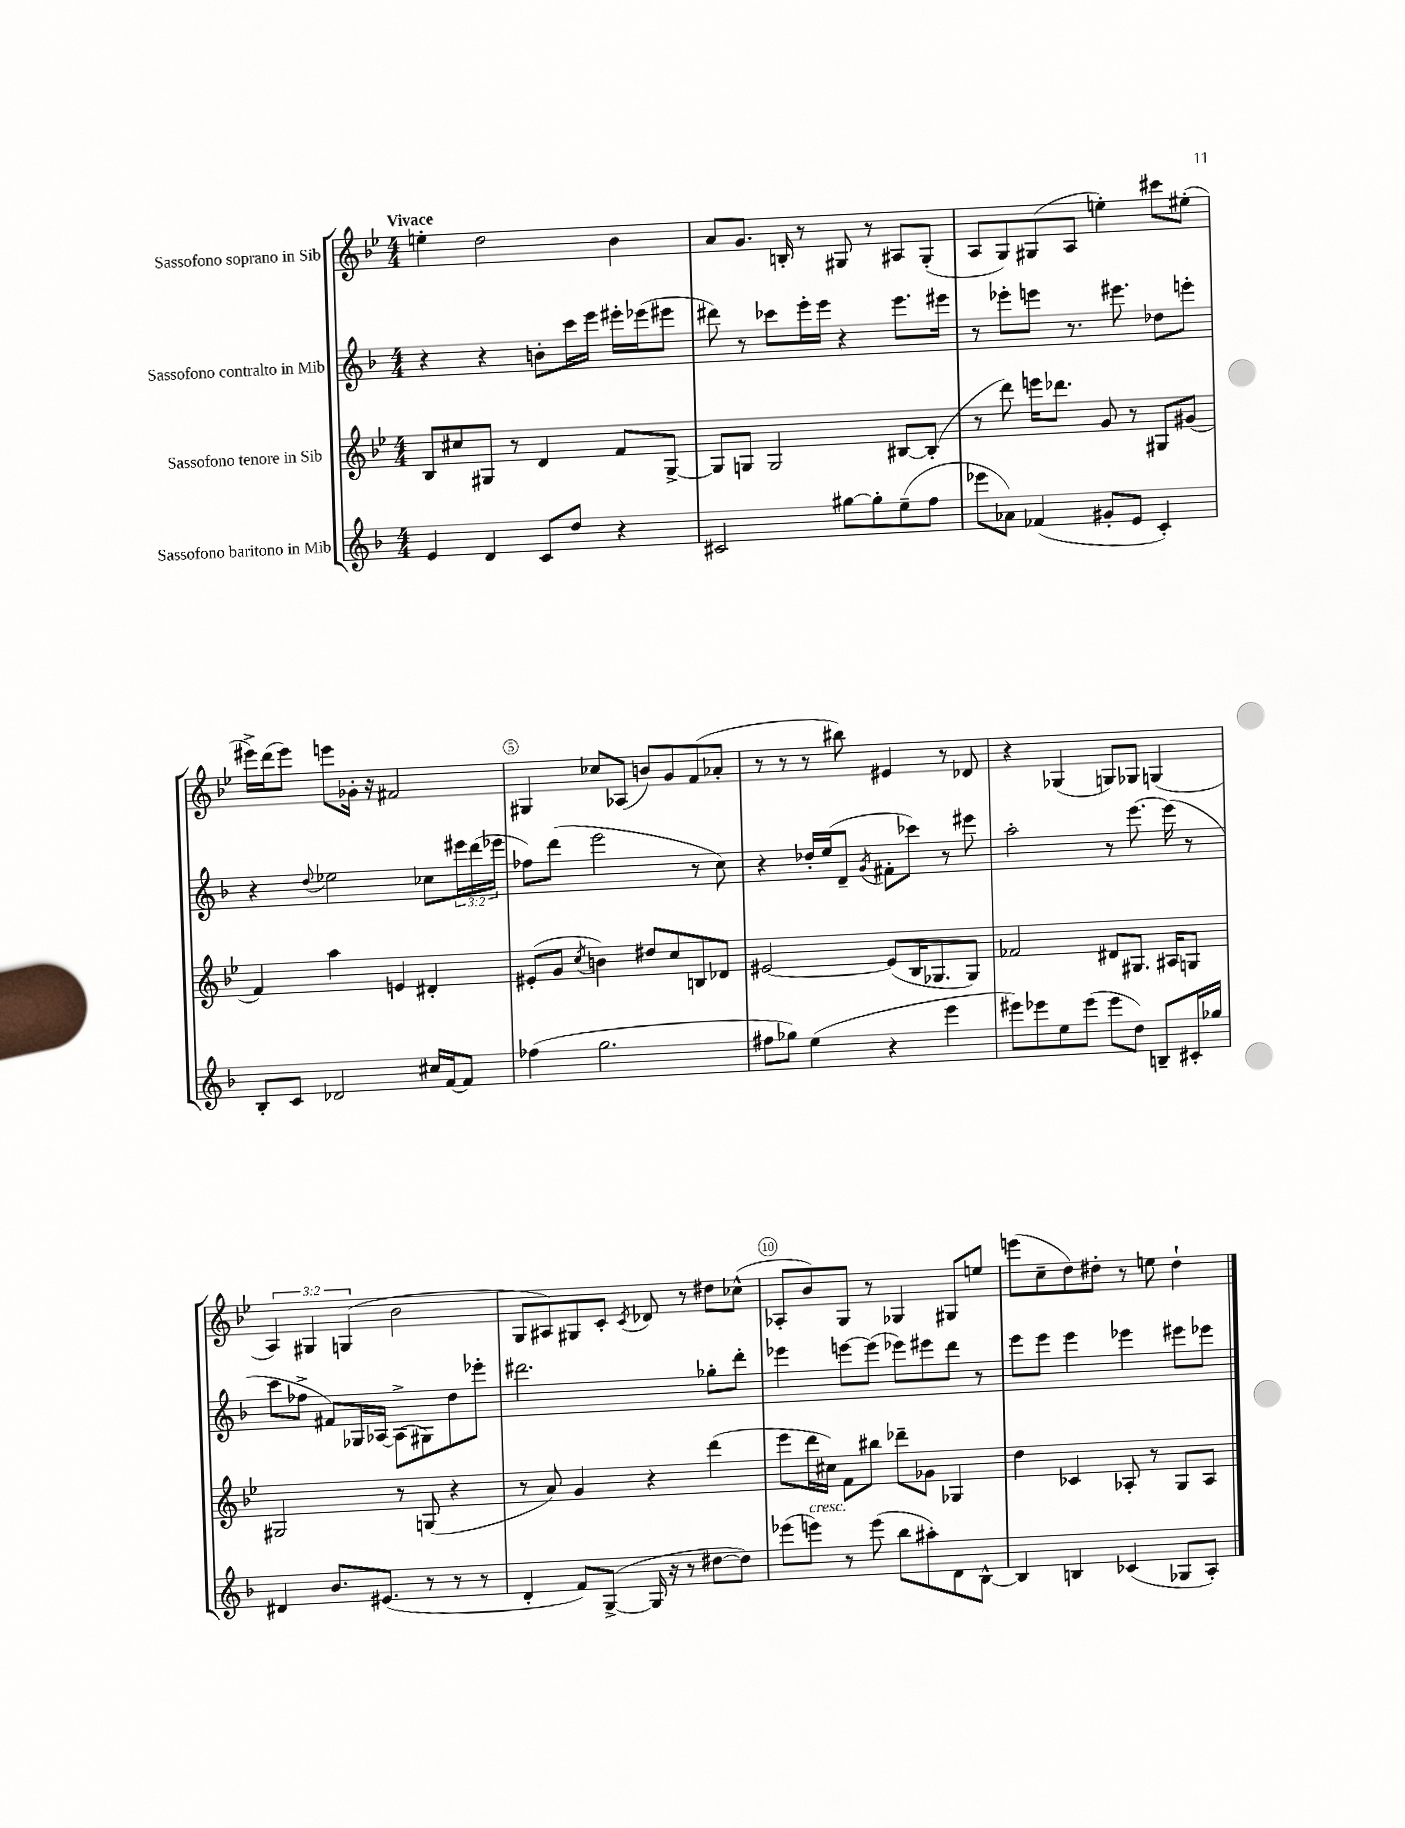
<<
\new StaffGroup <<
\new Staff = "s0" \with { instrumentName = "Sassofono soprano in Sib" } {
    \clef treble \key bes \major \numericTimeSignature \time 4/4 \override Staff.TupletNumber.text = #tuplet-number::calc-fraction-text \tempo "Vivace"
    e''4-. d''2 bes'4 |
    a'8 g'8. b16-. r8 gis8 r8 ais8 gis8-.( |
    a8 g8) gis8( a8 e''4-.) cis'''8 eis''8-.( |
    eis'''16->) d'''16( eis'''8) e'''8 ges'16-. r16 fis'2 |
    gis4 ces''8 aes8( b'8) g'8 f'8( aes'8-. |
    r8 r8 r8 bis''8) eis'4 r8 des'8 |
    r4 ges4( g8) ges8 g4( |
    \tuplet 3/2 { a4) gis4 g4( } bes'2 |
    g8 ais8) gis8 c'8-. \acciaccatura { c'8 } des'8 r8 dis''8 ces''8-^( |
    aes8-. bes'8) g8 r8 ges4 gis8 e''8 |
    e'''8( c''8-- d''8) dis''8-. r8 e''8 dis''4-! \bar "|." |
}
\new Staff = "s1" \with { instrumentName = "Sassofono contralto in Mib" } {
    \clef treble \key f \major \numericTimeSignature \time 4/4 \override Staff.TupletNumber.text = #tuplet-number::calc-fraction-text
    r4 r4 b'8-. c'''16 e'''16 eis'''16-. ees'''16( eis'''8 |
    dis'''8) r8 ces'''8 e'''16-. e'''16 r4 e'''8. eis'''16 |
    r8 ees'''8-. e'''8 r8. eis'''8. des''8 e'''8-. |
    r4 \appoggiatura { d''8 } ees''2 ces''8 \tuplet 3/2 { eis'''16 d'''16( ees'''16 } |
    fes''8) d'''8( e'''2 r8 c''8) |
    r4 des''16-. e''16( d'8-- \acciaccatura { g'8 } fis'8-. ces'''8) r8 eis'''8 |
    a''2-. r8 e'''8.~ e'''16( r8 |
    c'''8 fes''8-> fis'8) ges16 aes16~ aes8->( gis8) d''8 ees'''8-. |
    dis'''2. ges''8-. dis'''8-. |
    ees'''4 e'''8~ e'''8( ees'''8) eis'''8 d'''8 r8 |
    e'''8 e'''8 e'''4 ees'''4 eis'''8 ees'''8 \bar "|." |
}
\new Staff = "s2" \with { instrumentName = "Sassofono tenore in Sib" } {
    \clef treble \key bes \major \numericTimeSignature \time 4/4
    bes8 cis''8 gis8 r8 d'4 f'8 gis8~-> |
    gis8 g8 g2 bis8~ bis8-.( |
    r8 d'''8) e'''16 des'''8. g'8 r8 gis8 gis'8( |
    f'4) a''4 e'4 dis'4-. |
    eis'8-.( g'8 \acciaccatura { c''8 } b'4) dis''8 c''8 b8 des'8 |
    eis'2~ eis'8( bes16 ges8. ges8) |
    fes'2 dis'8 gis8. ais16 g8 |
    gis2 r8 g8( r4 |
    r8 a'8) g'4 r4 d'''4( |
    ees'''8 d'''16 cis''16) f'8 bis''8 des'''8-- ges'8 ges4 |
    d''4 ces'4 aes8-. r8 g8 aes8 \bar "|." |
}
\new Staff = "s3" \with { instrumentName = "Sassofono baritono in Mib" } {
    \clef treble \key f \major \numericTimeSignature \time 4/4
    e'4 d'4 c'8 d''8 r4 |
    cis'2 gis''8~ gis''8-. e''8--( f''8 |
    ees'''8 aes'8) fes'4( gis'8-. e'8 c'4-.) |
    bes8-. c'8 des'2 cis''16 f'16~ f'8 |
    fes''4( g''2. |
    fis''8 ges''8) e''4( r4 e'''4 |
    eis'''8) ees'''8 e''8 ees'''8( ees'''8 d''8) b8-- cis'16-. ges''16 |
    dis'4 bes'8. eis'8.( r8 r8 r8 |
    d'4-. f'8) g8~->( g16 r16 r8 dis''8~ dis''8) |
    ees'''8( e'''8^\markup { \italic "cresc." }) r8 e'''8( bes''8 ais''8-.) d'8 bes8~-^ |
    bes4 b4 ces'4( ges8 a8-.) \bar "|." |
}
>>
>>
\layout { \context { \Score \override BarNumber.break-visibility = ##(#f #t #t) barNumberVisibility = #(every-nth-bar-number-visible 5) \override BarNumber.stencil = #(make-stencil-circler 0.1 0.3 ly:text-interface::print) } }
